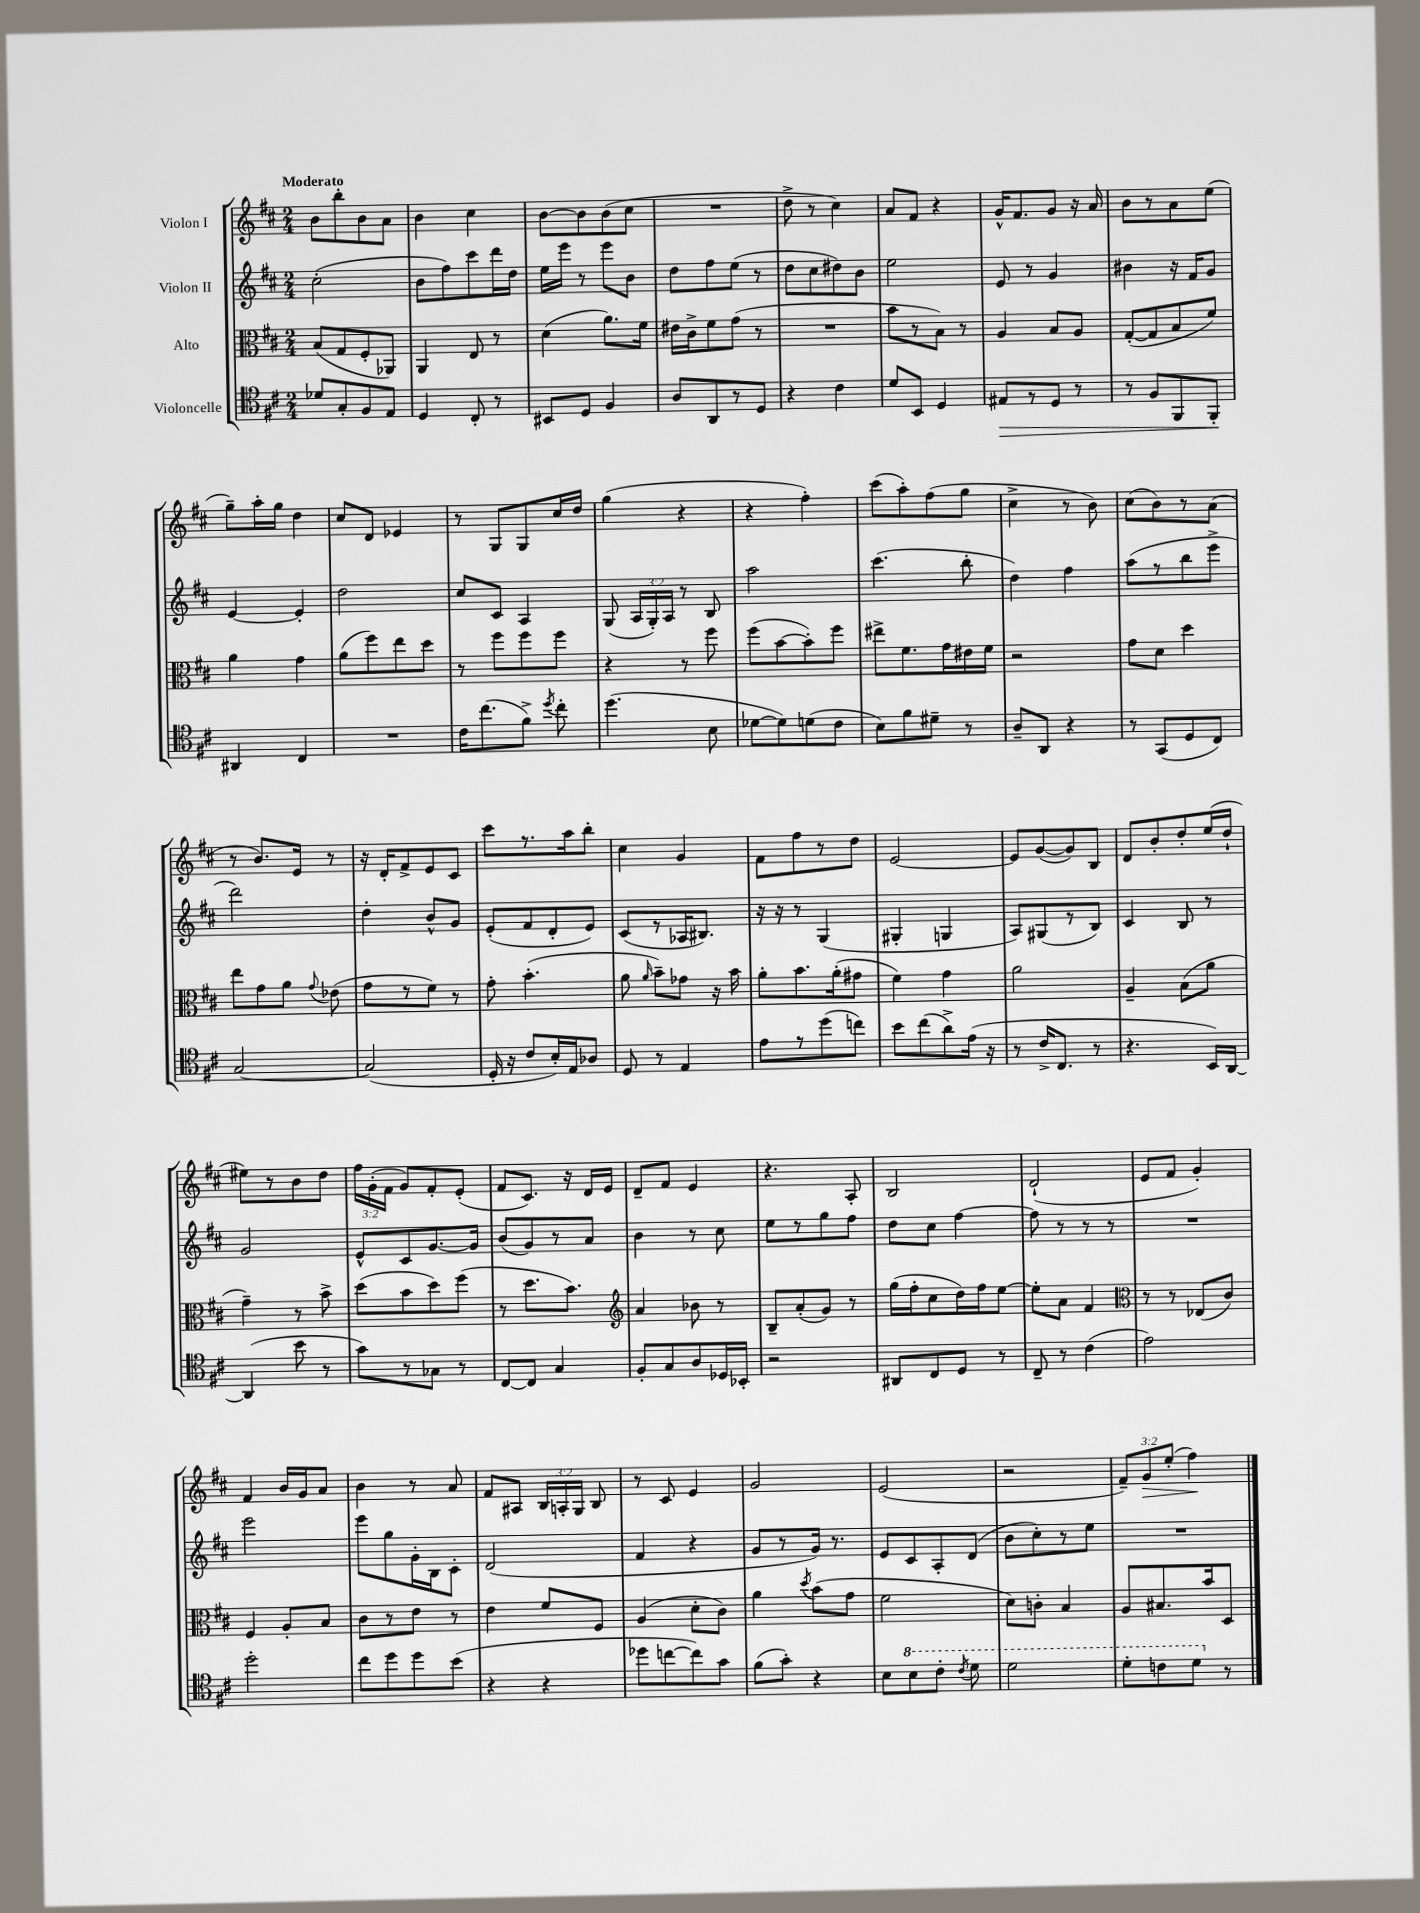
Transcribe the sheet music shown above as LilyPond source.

<<
\new StaffGroup <<
\new Staff = "s0" \with { instrumentName = "Violon I" } {
    \clef treble \key d \major \numericTimeSignature \time 2/4 \override Staff.TupletNumber.text = #tuplet-number::calc-fraction-text \tempo "Moderato"
    \autoBeamOff b'8[ b''8-. b'8 a'8] |
    b'4 cis''4 |
    b'8[~ b'8 b'8( cis''8] |
    R2 |
    d''8-> r8 cis''4) |
    a'8[ fis'8] r4 |
    g'16[-^ fis'8. g'8] r16 a'16 |
    b'8[ r8 a'8 e''8]( |
    g''8[--) a''16-. g''16] d''4 |
    cis''8[ d'8] ees'4 |
    r8 g8[ g8 cis''16 d''16] |
    g''4( r4 |
    r4 fis''4-.) |
    cis'''8[( a''8-.) fis''8( g''8] |
    cis''4-> r8 b'8) |
    cis''8[( b'8) r8 a'8]( |
    r8 b'8.[) e'16] r8 |
    r16 d'16[-. fis'8-> e'8 cis'8] |
    cis'''8[ r8. a''16 b''8]-. |
    cis''4 g'4 |
    fis'8[ fis''8 r8 d''8] |
    e'2~ |
    e'8[ g'8~( g'8) b8] |
    d'8[ b'8-. d''8-. e''16( d''16]-! |
    eis''8[) r8 b'8 d''8] |
    \tuplet 3/2 { fis''16[ g'16-.( fis'16] } g'8[) fis'8-. e'8]-.( |
    fis'8[ cis'8.]) r16 d'16[ e'16] |
    d'8[-- fis'8] e'4 |
    r4. a8-. |
    b2 |
    d'2-!( |
    e'8[ fis'8] g'4-.) |
    fis'4 b'16[ g'16 a'8] |
    b'4 r8 a'8 |
    fis'8[ ais8] \tuplet 3/2 { b16[ a16-. g16] } b8 |
    r8 cis'8 e'4 |
    g'2 |
    e'2( |
    r2 |
    \tuplet 3/2 { fis'8[--) g'8\> e''8]-.( } fis''4\!) \bar "|." |
}
\new Staff = "s1" \with { instrumentName = "Violon II" } {
    \clef treble \key d \major \numericTimeSignature \time 2/4 \override Staff.TupletNumber.text = #tuplet-number::calc-fraction-text
    \autoBeamOff cis''2-.( |
    b'8[ fis''8) cis'''8 d'''16 d''16] |
    e''16[ e'''16] r8 e'''8[ b'8] |
    d''8[ fis''8 e''8]( r8 |
    d''8[ cis''8 dis''8) b'8] |
    e''2 |
    e'8 r8 g'4 |
    bis'4 r16 fis'16[ g'8] |
    e'4~ e'4-. |
    d''2 |
    cis''8[ cis'8] a4 |
    g8( \tuplet 3/2 { a16[ g16-.) a16] } r8 b8 |
    a''2 |
    cis'''4.( b''8-. |
    d''4) fis''4 |
    a''8[( r8 b''8 e'''8]-> |
    d'''2) |
    d''4-. b'8[-^ g'8] |
    e'8[-.( fis'8 d'8-. e'8]) |
    cis'8[( r8 aes16 bis8.]) |
    r16 r16 r8 g4( |
    gis4-. g4 |
    a8[) gis8( r8 b8]) |
    cis'4 b8 r8 |
    g'2 |
    e'8[-^ cis'8 g'8.~ g'16] |
    b'8[( g'8) r8 a'8] |
    b'4 r8 cis''8 |
    e''8[ r8 g''8 fis''8] |
    d''8[ cis''8] fis''4~ |
    fis''8 r8 r8 r8 |
    R2 |
    e'''2 |
    e'''8[ g''8 g'16-. b16 cis'8]-. |
    d'2( |
    fis'4 r4 |
    g'8[ r8 g'16]) r8. |
    e'8[ cis'8 a8-. d'8]( |
    b'8[ cis''8-.) r8 e''8] |
    R2 \bar "|." |
}
\new Staff = "s2" \with { instrumentName = "Alto" } {
    \clef alto \key d \major \numericTimeSignature \time 2/4
    \autoBeamOff b8[( g8 fis8-. aes,8]) |
    a,4 e8 r8 |
    d'4( a'8.[) fis'16] |
    eis'16[ cis'16-> fis'8 g'8]( r8 |
    R2 |
    b'8[ r8 b8]) r8 |
    a4 b8[ a8] |
    g8[~-.( g8 b8 fis'8]) |
    a'4 g'4 |
    a'8[( fis''8) e''8 d''8] |
    r8 fis''8[ fis''8 fis''8] |
    r4 r8 fis''8 |
    fis''8[( b'8~ b'8-.) fis''8] |
    eis''8[-> fis'8. g'16 eis'16 fis'16] |
    r2 |
    g'8[ d'8] d''4 |
    e''8[ g'8 a'8] \appoggiatura { g'8 } ees'8( |
    g'8[ r8 fis'8]) r8 |
    g'8-. b'4.-.( |
    a'8 \grace { a'16 } b'8[--) ges'8] r16 b'16 |
    a'8[-. b'8. a'16-.( gis'8] |
    fis'4) g'4 |
    a'2 |
    a4-- b8[( a'8] |
    g'4--) r8 b'8-> |
    d''8[( b'8 d''8) fis''8]( |
    r8 d''8.[ b'8.]) |
    \clef treble a'4 bes'8 r8 |
    b8[-- a'8-.( g'8]) r8 |
    g''16[( fis''16-. cis''8 d''16) fis''16 e''8]~ |
    e''8[-. a'8] fis'4 |
    \clef alto r8 r8 ees8[( cis'8]) |
    fis4 a8[-. b8] |
    cis'8[ r8 e'8] r8 |
    e'4 fis'8[ fis8] |
    a4( d'8[-. cis'8]) |
    a'4 \acciaccatura { d''8 } b'8[( g'8] |
    fis'2 |
    d'8[) c'8]-. b4 |
    a8[ bis8. b'16 d8] \bar "|." |
}
\new Staff = "s3" \with { instrumentName = "Violoncelle" } {
    \clef tenor \key d \major \numericTimeSignature \time 2/4
    \autoBeamOff des'8[ g8-. fis8 e8] |
    d4 cis8-. r8 |
    bis,8[ d8] fis4 |
    a8[ a,8 r8 d8] |
    r4 cis'4 |
    d'8[ b,8] d4 |
    eis8[\> r8 d8] r8 |
    r8 fis8[ fis,8 fis,8]-.\! |
    ais,4 cis4 |
    R2 |
    cis'16[ cis''8.( fis'8]->) \acciaccatura { d''8 } cis''8-. |
    d''4.( b8 |
    des'8[~ des'8) d'8( cis'8] |
    b8[) fis'8 dis'8]-- r8 |
    a8[-- a,8] r4 |
    r8 g,8[( d8 cis8]) |
    g2~ |
    g2( |
    d16-. r16 cis'8[ b16-.) e16 aes8] |
    d8 r8 e4 |
    e'8[ r8 d''8( c''8]) |
    b'8[ cis''8( a'8->) e'16]( r16 |
    r8 cis'16[-> cis8.] r8 |
    r4. b,16[) a,16]~ |
    a,4( b'8 r8 |
    g'8[) r8 ges8] r8 |
    cis8[~ cis8] g4 |
    fis8[-. g8 a8 des16 bes,16]-. |
    r2 |
    ais,8[ cis8 d8] r8 |
    cis8-- r8 cis'4( |
    e'2) |
    d''2-. |
    cis''8[ d''8 d''8 b'8]( |
    r4 r4 |
    des''8[ c''8~ c''8) g'8] |
    fis'8[( g'8]-.) r4 |
    b8[ \ottava #1 b'8 cis''8]-. \acciaccatura { cis''8 } d''8 |
    d''2 |
    d''8[-. c''8 d''8] \ottava #0 r8 \bar "|." |
}
>>
>>
\layout { \context { \Score \remove "Bar_number_engraver" } }
